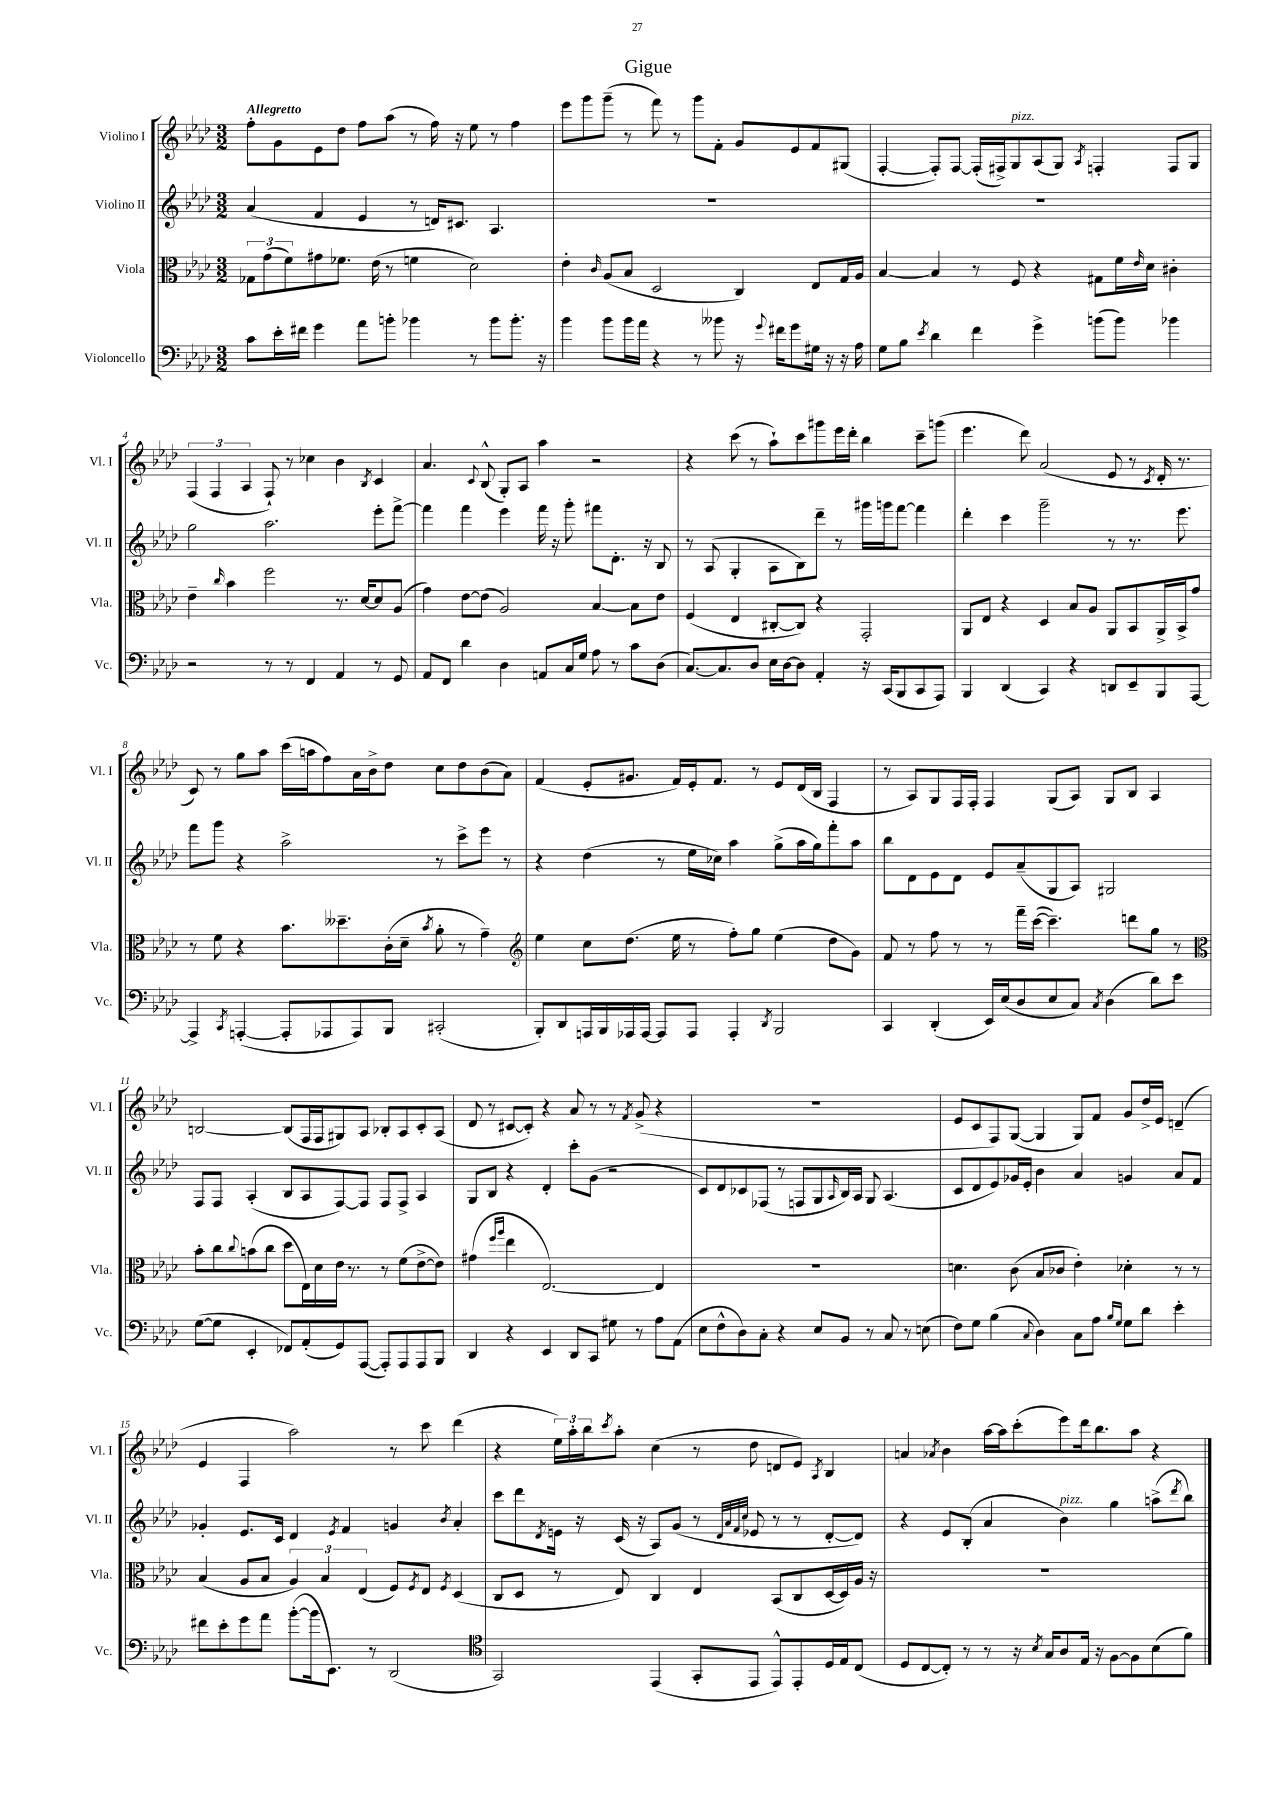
\header { title = "Gigue" }
<<
\new StaffGroup <<
\new Staff = "s0" \with { instrumentName = "Violino I" shortInstrumentName = "Vl. I" } {
    \clef treble \key aes \major \numericTimeSignature \time 3/2 \tempo "Allegretto"
    f''8-. g'8 ees'8 des''8 f''8 aes''8( r8 f''16) r16 ees''8 r8 f''4 |
    ees'''8 g'''8 g'''8--( r8 f'''8) r8 g'''8 f'8-. g'8 ees'8 f'8 gis8( |
    f4~-. f8-.) f8~ f16-.( fis16->) g8^\markup { \italic "pizz." } aes8( g8) \acciaccatura { aes8 } f4-. f8 g8 |
    \tuplet 3/2 { f4( f4 aes4 } f8-!) r8 ces''4 bes'4 \acciaccatura { bes8 } c'4 |
    aes'4. \appoggiatura { c'8 } bes8-^( g8-.) aes8 aes''4 r2 |
    r4 c'''8( r8 aes''8-!) c'''8 gis'''8 ees'''16 des'''16-. bes''4 c'''8-- g'''8( |
    ees'''4. des'''8) aes'2( ees'8 r8 \acciaccatura { c'8 } des'16-. r8. |
    c'8) r8 g''8 aes''8 c'''16( a''16 f''8) aes'16 bes'16-> des''8 c''8 des''8 bes'8( aes'8) |
    f'4( ees'8-. gis'8. f'16) ees'16-. f'8. r8 ees'8 des'16( bes16 f4 |
    r8 aes8) g8 f16 f16-. f4 g8( aes8) g8 bes8 aes4 |
    b2~ b8( f16 f16 gis8) aes8 bes8-. aes8 c'8-. aes8( |
    des'8 r8 cis'8~ cis'8-.) r4 aes'8 r8 r8 \acciaccatura { f'8 } g'8->( r4 |
    R1. |
    ees'8 c'8 f8) g8~( g4 g8) f'8 g'8 des''16-> ees'16 d'4--( |
    ees'4 f4 aes''2) r8 c'''8 des'''4( |
    r4 \tuplet 3/2 { ees''16) aes''16-. bes''16 } \acciaccatura { c'''8 } aes''8-. c''4( r8 des''8 d'8 ees'8) \acciaccatura { aes8 } bes4 |
    a'4 \acciaccatura { aes'8 } bes'4 aes''16~ aes''16 c'''8-.( ees'''8) des'''16 bes''8. aes''8 r4 \bar "|." |
}
\new Staff = "s1" \with { instrumentName = "Violino II" shortInstrumentName = "Vl. II" } {
    \clef treble \key aes \major \numericTimeSignature \time 3/2
    aes'4( f'4 ees'4 r8 d'16) cis'8. aes4. |
    R1. |
    R1. |
    g''2 aes''2. ees'''8-. f'''8~-> |
    f'''4 f'''4 ees'''4 f'''16 r16 g'''8-. fis'''8 des'8.-. r16 bes8 |
    r8 aes8( g4-. aes8 bes8) des'''8-- r8 gis'''16 g'''16 f'''8~ f'''4 |
    des'''4-. c'''4 g'''2-- r8 r8. ees'''8. |
    f'''8 g'''8 r4 aes''2-> r8 c'''8-> ees'''8 r8 |
    r4 des''4( r8 ees''16 ces''16) aes''4 g''8->( aes''16 g''16) f'''8-. aes''8 |
    bes''8 des'8 ees'8 des'8 ees'8 aes'8--( g8 aes8) gis2 |
    f8 f8 aes4-.( bes8 aes8 f8~) f8 f8 f8-> aes4 |
    g8 bes8 r4 des'4-. c'''8-. g'8( r2 |
    c'8) des'8 ces'8 fes8( r8 f8 g8 \grace { aes16 } bes16) aes16 g8 aes4.( |
    c'8 des'8 ees'8) ges'16 ees'16-. bes'4 aes'4 g'4 aes'8 f'8 |
    ges'4-. ees'8. c'16 des'4 \acciaccatura { ees'8 } f'4 g'4 \acciaccatura { bes'8 } aes'4-. |
    c'''8 des'''8 \acciaccatura { des'8 } e'16 r16 c'16( r16 aes8) g'8( r8 \grace { des'32 aes'32 f'32 c''32 } ees'8 r8 r8 des'8~-. des'8) |
    r4 ees'8 bes8-.( aes'4 bes'4^\markup { \italic "pizz." }) g''4 a''8->( \acciaccatura { des'''8 } bes''8) \bar "|." |
}
\new Staff = "s2" \with { instrumentName = "Viola" shortInstrumentName = "Vla." } {
    \clef alto \key aes \major \numericTimeSignature \time 3/2
    \tuplet 3/2 { ges8 g'8( f'8) } gis'8 fes'8. ees'16( r8 f'4 des'2) |
    ees'4-. \grace { c'16 } aes8( bes8 des2 c4) ees8 g16 aes16 |
    bes4~ bes4 r8 f8 r4 gis8 f'16 \grace { ees'16 } des'16 cis'4-. |
    ees'4-- \grace { c''16 } bes'4 f''2 r8. des'16~ des'8 aes8( |
    g'4) ees'8~ ees'8( aes2) bes4~ bes8 ees'8 |
    f4( ees4 cis8~-. cis8) r4 g,2-. |
    aes,8 ees8 r4 des4 bes8 aes8 aes,8 bes,8 aes,16-> bes,16-> g'8 |
    r8 f'8 r4 bes'8. deses''8.-- c'16-.( des'16-- \acciaccatura { bes'8 } aes'8-. r8 g'4--) |
    \clef treble ees''4 c''8 des''8.( ees''16 r8 f''8-.) g''8 ees''4( des''8 g'8) |
    f'8 r8 f''8 r8 r8 f'''16-- c'''16~( c'''4.--) d'''8 g''8 r8 |
    \clef alto bes'8-. c''8 \appoggiatura { c''8 } b'8( c''8 des''8 ees16) des'16 ees'16 r8. r8 f'8( ees'8~-> ees'8) |
    gis'4( \grace { f''16 aes''16 } ees''4 ees2.~) ees4 |
    R1. |
    d'4. c'8( bes8 ces'8 ees'4-.) des'4-. r8 r8 |
    bes4( aes8 bes8 \tuplet 3/2 { aes4) bes4 ees4( } f8) \acciaccatura { f8 } ees8 \acciaccatura { f8 } des4( |
    c8 des8 r8 ees8) c4 ees4 bes,8( c8 des16~ des16) aes16 r16 |
    R1. \bar "|." |
}
\new Staff = "s3" \with { instrumentName = "Violoncello" shortInstrumentName = "Vc." } {
    \clef bass \key aes \major \numericTimeSignature \time 3/2
    c'8 ees'16-. fis'16 g'4 aes'8 b'8-. bes'4 r8 bes'8 bes'8.-. r16 |
    bes'4 bes'8 bes'16 aes'16 r4 r8 beses'8 r16 \appoggiatura { g'8 } fis'16 g'8 gis16 r16 r16 aes16 |
    g8 bes8 \acciaccatura { ees'8 } des'4 f'4 g'4-> b'8( b'8) bes'4 |
    r2 r8 r8 f,4 aes,4 r8 g,8 |
    aes,8 f,8 des'4 des4 a,8 c16 g16 aes8 r8 c'8 des8( |
    c8.~) c8. des8 ees16 des16~ des8 aes,4-. r16 c,16( bes,,8 c,8 aes,,8) |
    bes,,4 des,4( c,4) r4 d,8 ees,8-- bes,,8 aes,,8~ |
    aes,,4-> \acciaccatura { c,8 } a,,4~-.( a,,8-. aes,,8 aes,,8) bes,,8 cis,2-.( |
    bes,,8-.) des,8 a,,16 bes,,16 aes,,16 aes,,16~ aes,,8 aes,,8 aes,,4-. \acciaccatura { des,8 } bes,,2 |
    c,4 des,4-.( ees,16) ees16( des8 ees8 c8) \acciaccatura { c8 } des4( des'8) ees'8 |
    g8~( g8 ees,4-. fes,8) aes,8-.( g,8) aes,,8~( aes,,8-.) aes,,8 aes,,8 bes,,8 |
    des,4 r4 ees,4 des,8 c,8 gis8 r8 aes8 aes,8( |
    ees8 f8-^ des8) c8-. r4 ees8 bes,8 r8 c8 r8 e8( |
    f8) g8 bes4( \appoggiatura { c8 } des4) c8 aes8 \grace { bes16 g16 } g8 des'8 ees'4-. |
    fis'8 ees'8-. g'8 aes'8 bes'8~-.( bes'16 ees,8.) r8 des,2( |
    \clef tenor g,2) ees,4( g,8-. ees,8 ees,8-^) ees,8-. des16 ees16 c8( |
    des8 c8~ c8-.) r8 r8 r16 \acciaccatura { bes8 } g16 aes8 ees16 r16 f8~ f8 bes8( f'8) \bar "|." |
}
>>
>>
